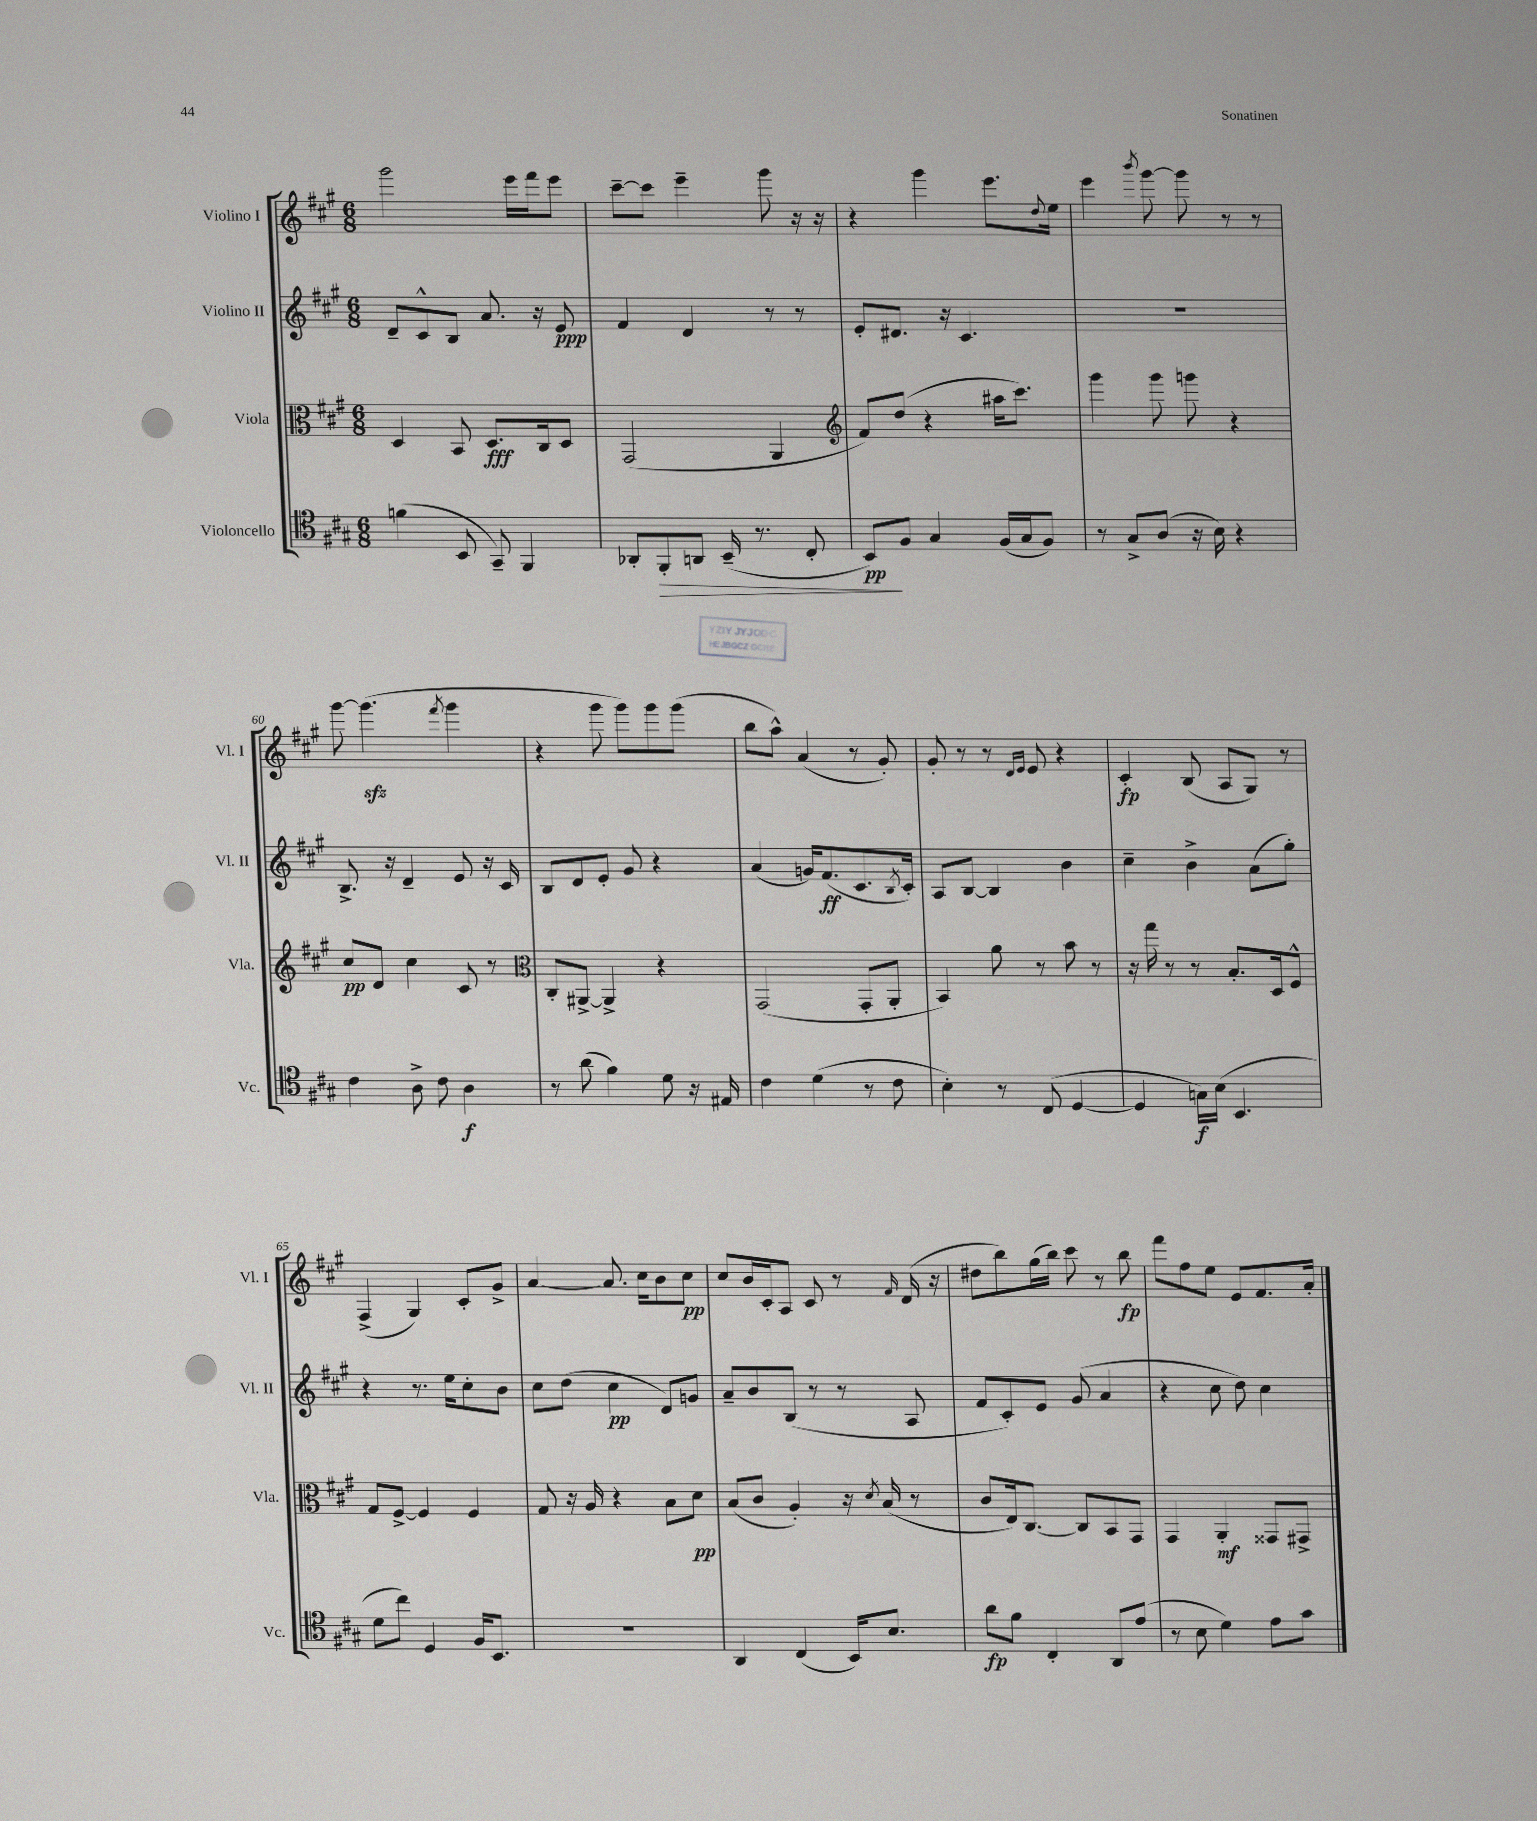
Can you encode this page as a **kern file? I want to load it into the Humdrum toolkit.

**kern	**kern	**kern	**kern
*staff4	*staff3	*staff2	*staff1
*clefC4	*clefC3	*clefG2	*clefG2
*k[f#c#g#]	*k[f#c#g#]	*k[f#c#g#]	*k[f#c#g#]
*M6/8	*M6/8	*M6/8	*M6/8
(4f	4D	8d~	2ggg#
.	.	8c#^^	.
8BB	8BB	8B	.
8GG#~)	8.D	8.a	.
4FF#	.	.	16eee
.	16C#	16r	16fff#
.	8D	8e	8eee
=	=	=	=
8AA-'	(2GG#	4f#	[8ccc#~
8FF#'	.	.	8ccc#]
8AA	.	4d	4eee~
(16BB~	.	.	.
8.r	.	.	.
.	4AA	8r	8ggg#
8C#'	.	8r	16r
.	.	.	16r
=	=	=	=
*	*clefG2	*	*
8BB)	8f#)	8e'	4r
8F#	(8dd	8.d#	.
4G#	4r	.	4ggg#
.	.	16r	.
.	.	4.c#	.
(16F#	16aa#	.	8.eee
16G#	8.ccc#)	.	.
8F#)	.	.	.
.	.	.	8qqdd
.	.	.	16ee
=	=	=	=
8r	4ggg#	2.r	4eee
8G#^	.	.	.
.	.	.	8qbbb
(8A	8ggg#	.	[8ggg#
16r	8ggg	.	8ggg#]
16B)	.	.	.
4r	4r	.	8r
.	.	.	8r
=	=	=	=
4c#	8cc#	8.B^	[8ggg#
.	8d	.	(4.ggg#]
.	.	16r	.
8A^	4cc#	4d~	.
8c#	.	.	.
.	.	.	8qfff#
4A	8c#	8e	4ggg#
.	8r	16r	.
.	.	16c#	.
=	=	=	=
*	*clefC3	*	*
8r	8C#'	8B	4r
(8a	[8AA#^	8d	.
4f#)	4AA#^]	8e'	8ggg#
.	.	8g#	8ggg#)
8d	4r	4r	8ggg#
16r	.	.	(8ggg#
16E#	.	.	.
=	=	=	=
4c#	(2GG#	(4a	8bb
.	.	.	8aa^^)
(4d	.	16g)	(4a
.	.	(8.f#	.
8r	8GG#'	8.c#	8r
8c#	8AA'	.	8g#')
.	.	8qB	.
.	.	16c#')	.
=	=	=	=
4B')	4BB)	8A	8g#'
.	.	[8B	8r
8r	8a	4B]	8r
.	.	.	16qqd
.	.	.	16qqe
(8C#	8r	.	8e
[4D	8b	4b	4r
.	8r	.	.
=	=	=	=
4D]	16r	4cc#~	4c#'
.	16gg#	.	.
.	8r	.	.
16G)	8r	4b^	(8B
(16B	.	.	.
4.BB	8.B'	.	8A
.	.	(8a	8G#)
.	16D	.	.
.	8F#^^	8gg#')	8r
=	=	=	=
8d	8G#	4r	(4F#^
8cc#)	[8F#^	.	.
4D	4F#]	8.r	4G#)
.	.	16ee	.
16F#	4F#	8cc#'	8c#'
8.BB	.	.	.
.	.	8b	8g#^
=	=	=	=
2.r	8G#	8cc#	[4a
.	16r	(8dd	.
.	16A	.	.
.	4r	4cc#	8.a]
.	.	.	16cc#
.	8B	8d)	8b
.	8d	8g	8cc#
=	=	=	=
4AA	(8B	8a~	8cc#
.	8c#	8b	16b
.	.	.	16c#'
(4C#	4A')	(8B	8A
.	.	8r	8c#
16BB)	16r	8r	8r
.	8qd	.	.
8.B	(16B	.	.
.	.	.	16qqf#
.	8r	8A	(16d
.	.	.	16r
=	=	=	=
8a	8c#	8f#	8dd#
8f#	16E)	8c#')	8bb)
.	[8.C#	.	.
4C#'	.	8e	(16gg#
.	.	.	16bb)
.	8C#]	(8g#	8ccc#
8AA	8BB	4a	8r
(8e	8GG#	.	8bb
=	=	=	=
8r	4GG#	4r	8fff#
8B	.	.	8ff#
4d)	4AA'	8cc#	8ee
.	.	8dd)	8e
8e	8GG##	4cc#	8.f#
8g#	8GG#^	.	.
.	.	.	16a'
==	==	==	==
*-	*-	*-	*-
